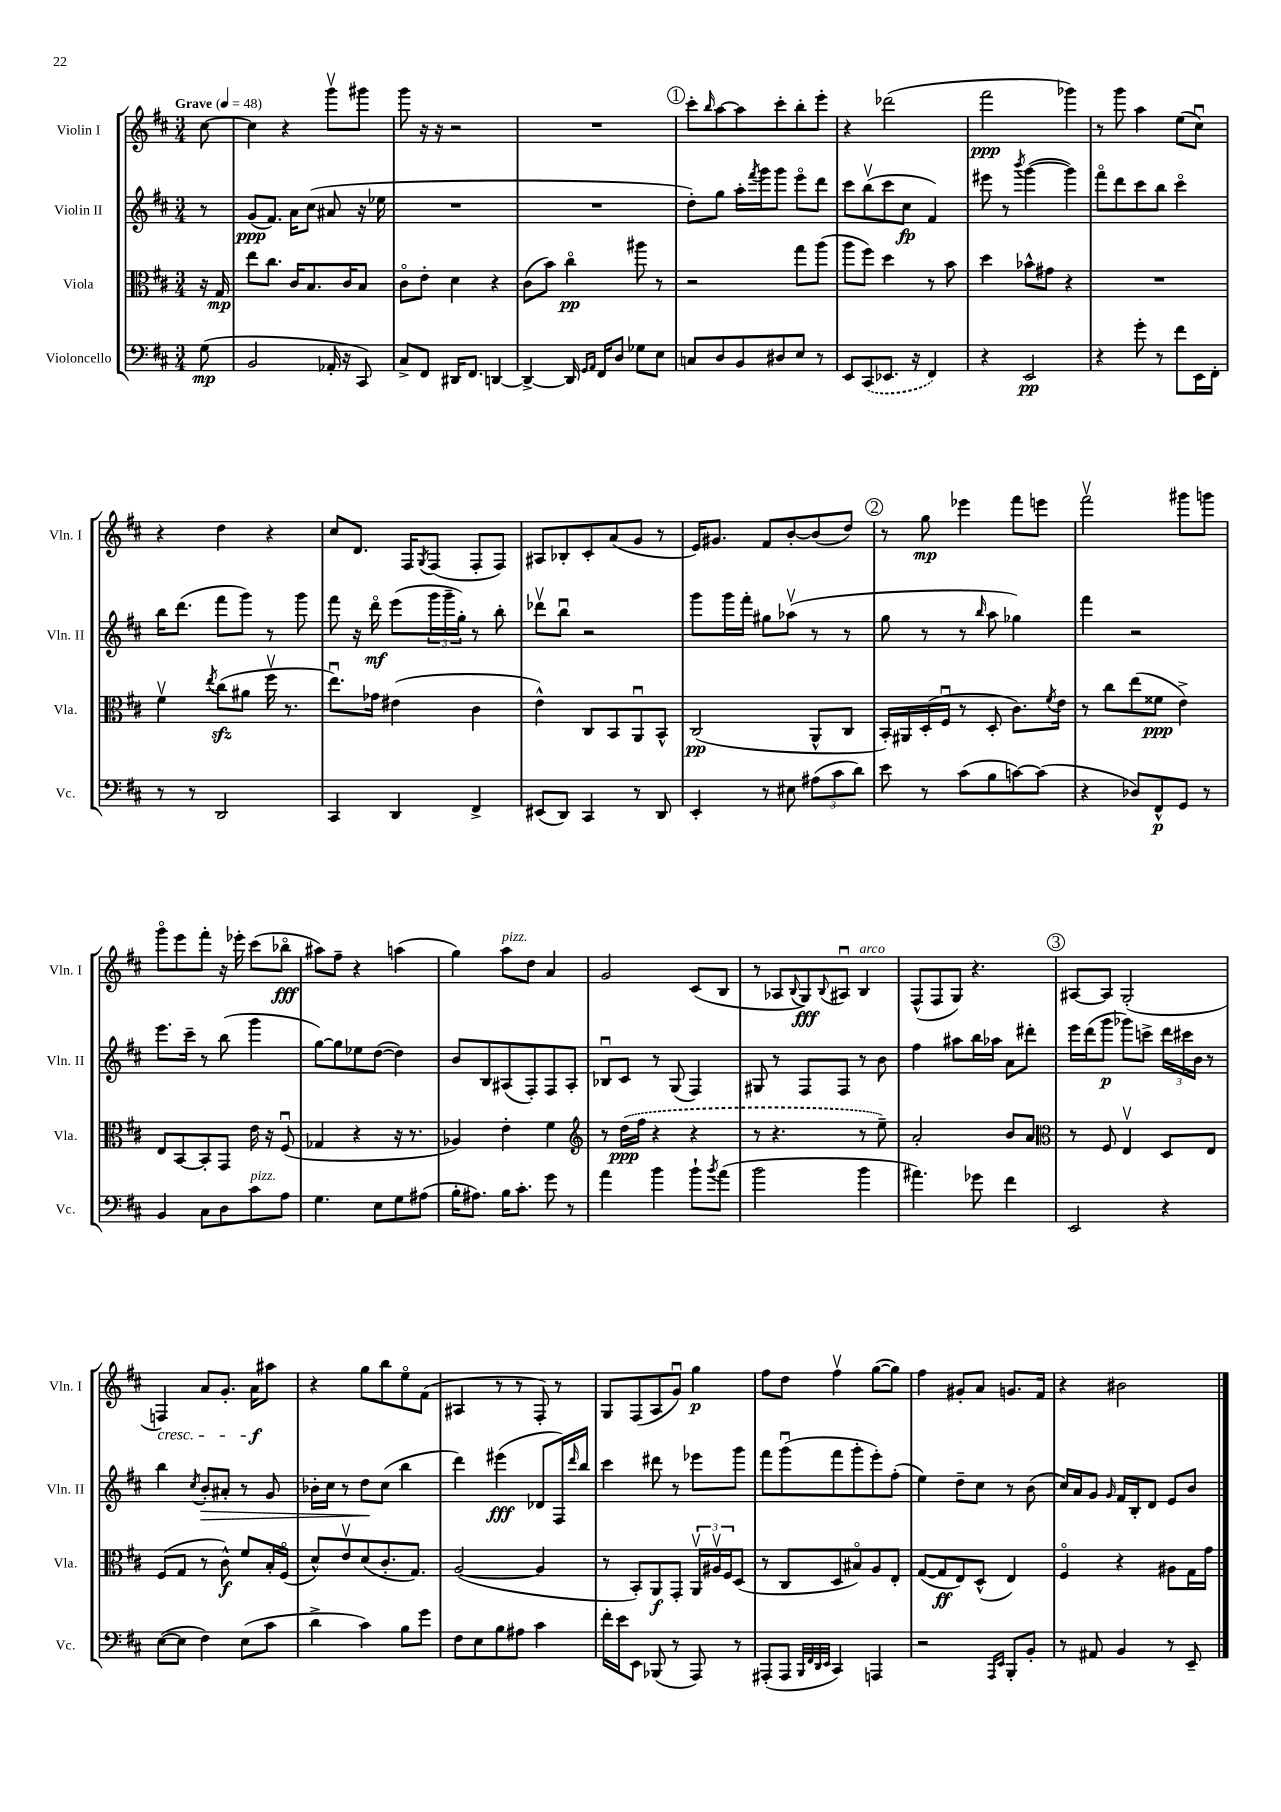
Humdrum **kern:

**kern	**kern	**kern	**kern
*staff4	*staff3	*staff2	*staff1
*clefF4	*clefC3	*clefG2	*clefG2
*k[f#c#]	*k[f#c#]	*k[f#c#]	*k[f#c#]
*M3/4	*M3/4	*M3/4	*M3/4
*MM48	*MM48	*MM48	*MM48
(8G	16r	8r	[8cc#
.	16G	.	.
=	=	=	=
2BB	8ee	(8g	4cc#]
.	8.cc#	8.f#)	.
.	.	.	4r
.	16c#	16a	.
.	8.B	(8cc#	.
16AA-'	.	8a#	8gggv
16r	16c#	.	.
8CC#)	8B	16r	8ggg#
.	.	16ee-	.
=	=	=	=
8C#^	8c#o	2.r	8ggg
8FF#	8e'	.	16r
.	.	.	16r
16DD#	4d	.	2r
8.FF#	.	.	.
[4DD	4r	.	.
=	=	=	=
4DD^_	(8c#	2.r	2.r
.	8b)	.	.
16DD]	4cc#o	.	.
16qqGG	.	.	.
16qqAA	.	.	.
16FF#	.	.	.
8D	.	.	.
8G-	8aa#	.	.
8E	8r	.	.
=	=	=	=
8C	2r	8dd')	8ccc#'
.	.	.	16qqbb
8D	.	8gg	[8aa
8BB	.	16aa'	8aa]
.	.	8qfff#	.
.	.	16ggg	.
8D#	.	8ggg	8ccc#'
8E	8gg	8eeeo	8bb'
8r	(8aa	8ddd	8eee'
=	=	=	=
8EE	8aa	8ccc#	4r
(8CC#	8ff#)	(8bbv	.
8.EE-	4dd	8ccc#	(2ddd-
.	.	8cc#	.
16r	.	.	.
4FF#)	8r	4f#)	.
.	8b	.	.
=	=	=	=
4r	4dd	8eee#	2fff#
.	.	8r	.
.	.	8qbbb	.
2EE	8b-^^	([4ggg	.
.	8g#	.	.
.	4r	4ggg])	4ggg-)
=	=	=	=
4r	2.r	8fff#o	8r
.	.	8ddd	8ggg
8g'	.	8ccc#	4aa
8r	.	8bb	.
8f#	.	4ccc#o	(8ee
16EE	.	.	8cc#u)
16FF#'	.	.	.
=	=	=	=
8r	4f#v	16bb	4r
.	.	(8.ddd	.
8r	.	.	.
.	8qee	.	.
2DD	(8cc#	8fff#	4dd
.	8a#	8ggg)	.
.	16ff#v	8r	4r
.	8.r	.	.
.	.	8ggg	.
=	=	=	=
4CC#	8.eeu)	8fff#	8cc#
.	.	16r	8.d
.	16g-	16dddo	.
4DD	(4e#	(8eee	.
.	.	.	16F#
.	.	.	8qG
.	.	24ggg	(8F#
.	.	24ggg~	.
.	.	24gg')	.
4FF#^	4c#	8r	8F#'
.	.	8bb'	8F#)
=	=	=	=
(8EE#	4e^^)	8ddd-v	8A#
8DD)	.	8bbu	8B-'
4CC#	8C#	2r	8c#'
.	8BB	.	(8a
8r	8AAu	.	8g
8DD	8BB^^	.	8r
=	=	=	=
4EE'	(2C#	8ggg	16e)
.	.	.	8.g#
.	.	16ggg	.
.	.	16fff#'	.
8r	.	8gg#	8f#
8E#	.	(8aa-v	[8b'
(12A#	8AA^^	8r	(8b]
12c#	.	.	.
.	8C#	8r	8dd)
12d)	.	.	.
=	=	=	=
8e	16BB')	8gg	8r
.	16AA#	.	.
8r	(16D'	8r	8gg
.	16F#u	.	.
(8c#	8r	8r	4eee-
.	.	16qqbb	.
8B	8D'	8aa	.
[8c)	8.c#)	4gg-)	8fff#
(8c]	.	.	8eee
.	8qf#	.	.
.	16e	.	.
=	=	=	=
4r	8r	4fff#	2fff#v
.	8cc#	.	.
8D-)	(8ee	2r	.
8FF#^^	8f##	.	.
8GG	4e^)	.	8ggg#
8r	.	.	8ggg
=	=	=	=
4BB	8E	8.eee	8gggo
.	[8BB	.	8eee
.	.	16ccc#~	.
8C#	8BB']	8r	8fff#'
8D	8GG	(8bb	16r
.	.	.	16eee-'
8c#	16e	4ggg	(8ccc#
.	16r	.	.
8A	(8F#u	.	8bb-o
=	=	=	=
4.G	4G-	[8gg)	8aa#)
.	.	8gg]	8ff#~
.	4r	8ee-	4r
8E	.	([8dd	.
8G	16r	4dd])	(4aa
.	8.r	.	.
(8A#	.	.	.
=	=	=	=
16B'	4A-)	8b	4gg)
8.A#)	.	.	.
.	.	8B	.
16B	4e'	(8A#	8aa
8.c#'	.	.	.
.	.	8F#')	8dd
8g	4f#	8F#	4a
8r	.	8A#'	.
=	=	=	=
*	*clefG2	*	*
4a	8r	8B-u	2g
.	(16dd	8c#	.
.	16ff#	.	.
4b	4r	8r	.
.	.	(8G	.
8b`	4r	4F#)	(8c#
8qb	.	.	.
(8a	.	.	8B
=	=	=	=
2b	8r	8G#	8r
.	4.r	8r	8A-
.	.	.	8qqB
.	.	8F#	8G)
.	.	.	8qqB
.	.	8F#	8A#u
4b	8r	8r	4B
.	8ee~)	8b	.
=	=	=	=
4.a#)	2a'	4ff#	(8F#^^
.	.	.	8F#
.	.	8aa#	8G)
8g-	.	16bb	4.r
.	.	16aa-	.
4f#	8b	8a	.
.	8a	8ddd#'	.
=	=	=	=
*	*clefC3	*	*
2EE	8r	16eee	[8A#
.	.	(16ddd	.
.	8F#	8ggg	8A#]
.	4Ev	8ggg-)	(2G'
.	.	8ccc^	.
4r	8D	24ddd	.
.	.	24ccc#	.
.	.	24b	.
.	8E	8r	.
=	=	=	=
([8E	(8F#	4bb	4F)
8E]	8G	.	.
.	.	8qcc#	.
4F#)	8r	8b'	8a
.	8c#^^)	8a#'	8.g'
(8E	8f#	8r	.
.	.	.	16a
8c#	16B'	8g	8aa#
.	(16F#o	.	.
=	=	=	=
4d^	8d^^)	16b-'	4r
.	.	16cc#	.
.	8ev	8r	.
4c#)	(8d	8dd	8gg
.	8.c#'	(8cc#	8bb
8B	.	4bb	8eeo
.	8.G)	.	.
8g	.	.	(8f#
=	=	=	=
8F#	([2A	4ddd)	4A#
8E	.	.	.
8B	.	(4eee#	8r
8A#	.	.	8r
4c#	4A]	8d-	8F#')
.	.	16F#)	8r
.	.	16qqddd	.
.	.	16bb	.
=	=	=	=
16f#'	8r	4ccc#	8G
16e	.	.	.
8EE	8BB')	.	(8F#
(8BBB-	8AA	8ddd#	8A
8r	8GG'	8r	8gu)
8AAA)	24AAv	8eee-	4gg
.	24A#v	.	.
.	24F#	.	.
8r	(8D	8ggg	.
=	=	=	=
(8AAA#'	8r	8fff#	8ff#
8AAA#	8C#	(8gggu	8dd
32qqBBB	.	.	.
32qqFF#	.	.	.
32qqDD	.	.	.
32qqEE	.	.	.
4CC#)	8D	8fff#	4ff#v
.	8B#o)	8ggg'	.
4AAA	8A	8eee')	([8gg
.	8E'	(8ff#'	8gg])
=	=	=	=
2r	([8G	4ee)	4ff#
.	8G]	.	.
.	8E)	8dd~	8g#'
.	(8D^^	8cc#	8a
16qqAAA	.	.	.
16qqEE	.	.	.
8BBB'	4E)	8r	8.g
8BB'	.	(8b	.
.	.	.	16f#
=	=	=	=
8r	4F#o	16cc#)	4r
.	.	16a	.
8AA#	.	8g	.
.	.	16qqg	.
4BB	4r	16f#	2b#
.	.	16B'	.
.	.	8d	.
8r	8A#	8e	.
8EE~	16G	8b	.
.	16g	.	.
==	==	==	==
*-	*-	*-	*-
